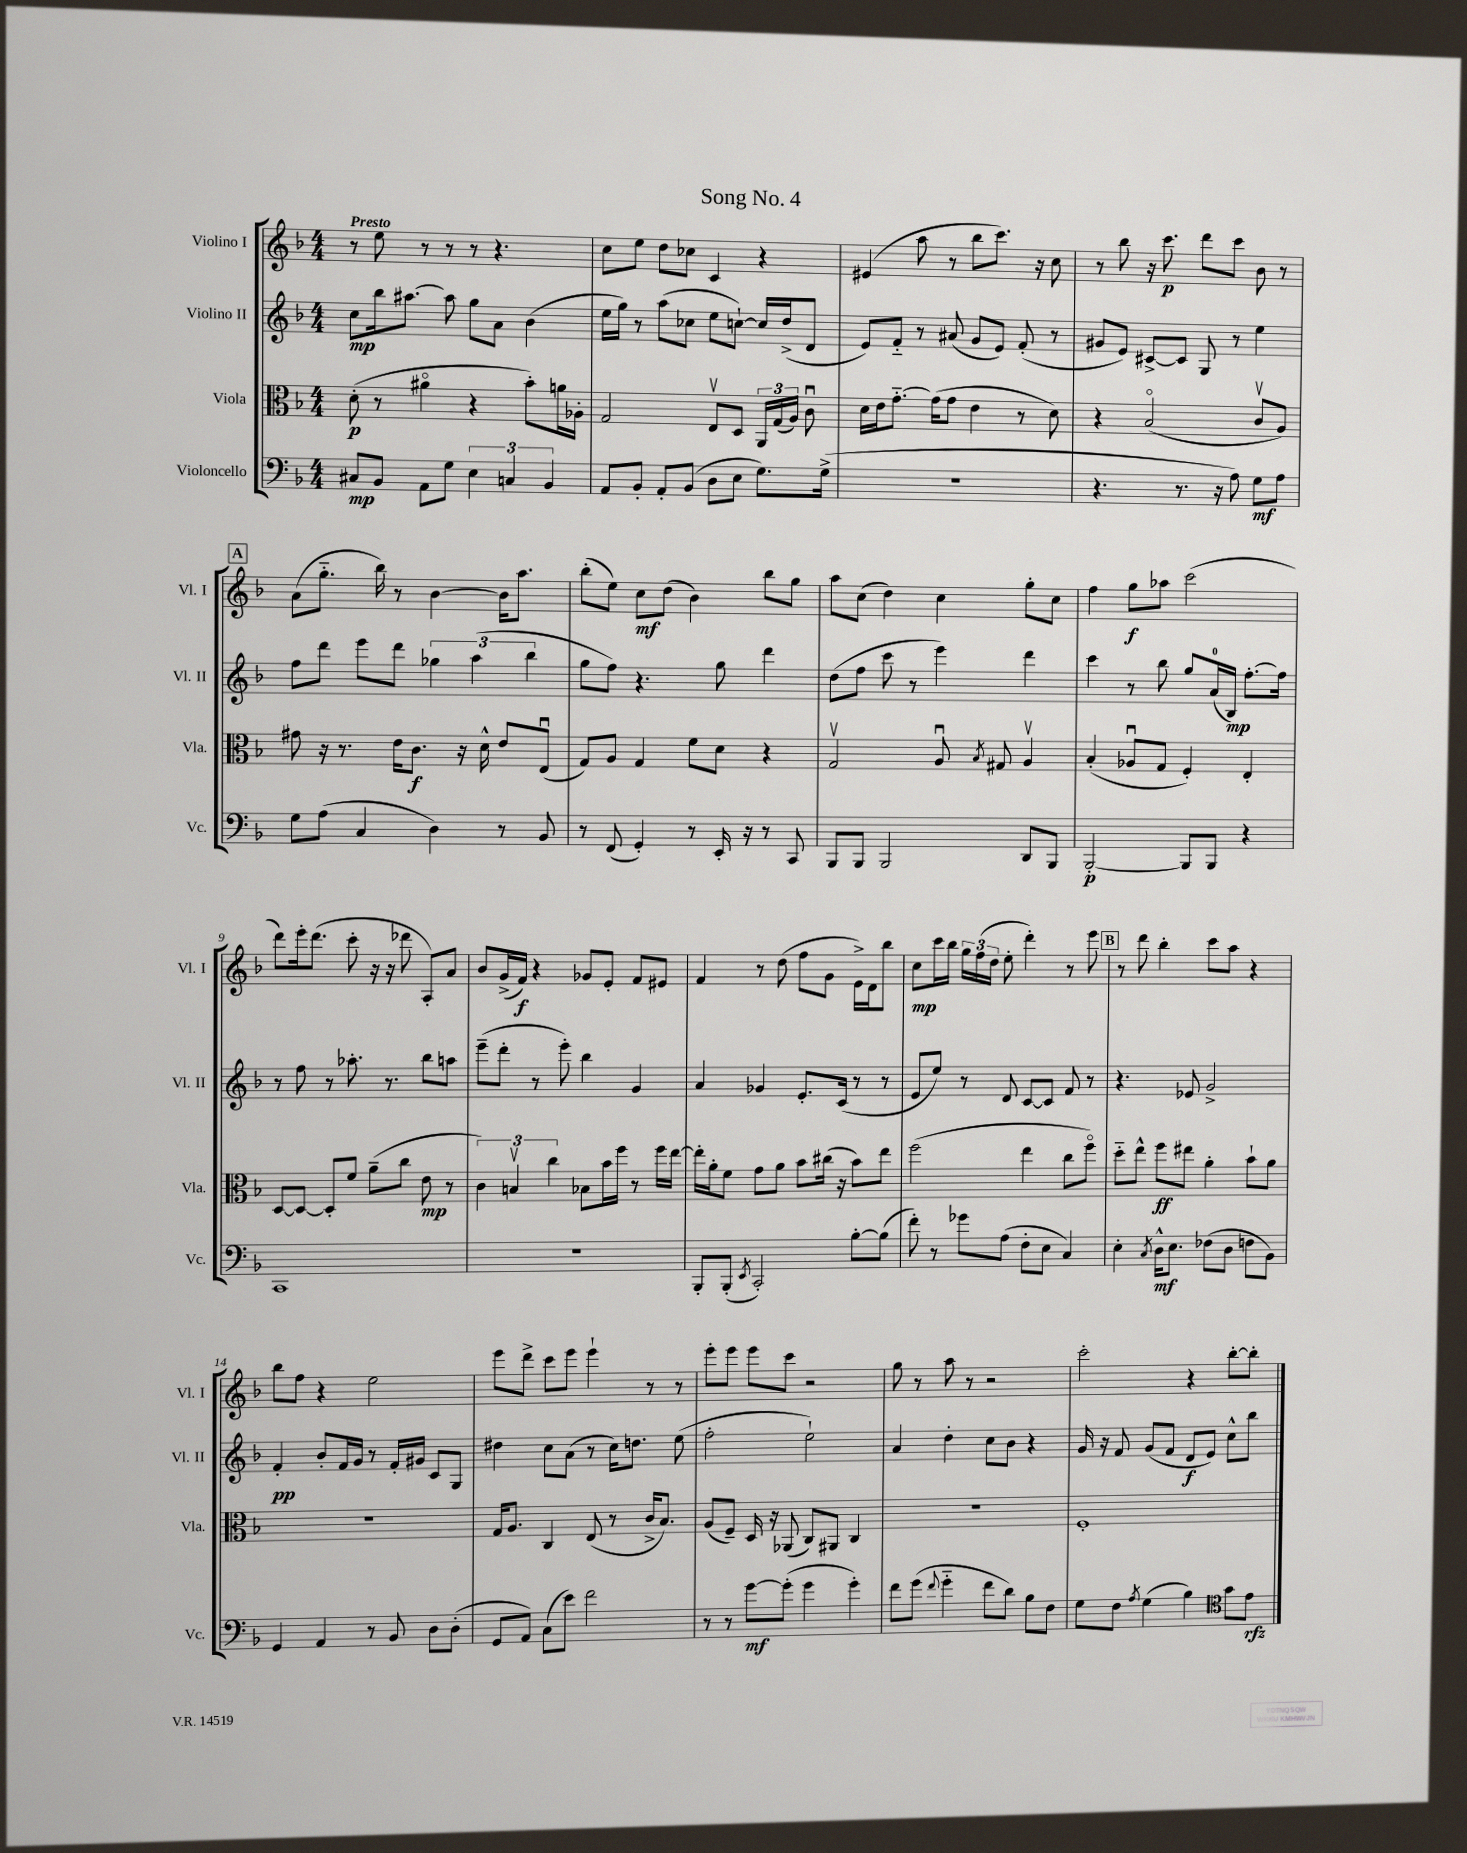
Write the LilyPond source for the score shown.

\header { title = "Song No. 4" }
<<
\new StaffGroup <<
\new Staff = "s0" \with { instrumentName = "Violino I" shortInstrumentName = "Vl. I" } {
    \clef treble \key f \major \numericTimeSignature \time 4/4 \tempo "Presto"
    \autoBeamOff r8 e''8 r8 r8 r8 r4. |
    c''8[ e''8] d''8[ ces''8] c'4 r4 |
    eis'4( a''8 r8 bes''8[ c'''8.]) r16 c''8 |
    r8 bes''8 r16 c'''8.\p d'''8[ c'''8] bes'8 r8 |
    \mark \markup { \box "A" } a'8[( g''8.]-_ bes''16) r8 bes'4~ bes'16[ a''8.] |
    bes''8[-.( e''8]) c''8[\mf d''8]( bes'4) bes''8[ g''8] |
    a''8[ c''8]( d''4) c''4 g''8[-. c''8] |
    f''4 g''8[\f aes''8] c'''2( |
    d'''8[) e'''16-. d'''8.]( c'''8-. r16 r16 des'''8 a8[-.) a'8] |
    bes'8[ g'16->( f'16]\f) r4 ges'8[ e'8]-. f'8[ eis'8] |
    f'4 r8 d''8( f''8[ g'8] e'16[->) d'16 bes''8] |
    c''8[\mp c'''16 bes''16] \tuplet 3/2 { g''16[ f''16( d''16] } e''8-. d'''4-.) r8 e'''8 |
    \mark \markup { \box "B" } r8 d'''8 bes''4-. c'''8[ a''8] r4 |
    bes''8[ f''8] r4 e''2 |
    e'''8[ d'''8]-> c'''8[ e'''8] e'''4-! r8 r8 |
    e'''8[-. e'''8] e'''8[ c'''8] r2 |
    g''8 r8 a''8 r8 r2 |
    c'''2-. r4 bes''8[~-. bes''8]-. \bar "|." |
}
\new Staff = "s1" \with { instrumentName = "Violino II" shortInstrumentName = "Vl. II" } {
    \clef treble \key f \major \numericTimeSignature \time 4/4
    \autoBeamOff c''8[\mp bes''16 ais''8.]~ ais''8 g''8[ a'8] bes'4( |
    e''16[ g''16]) r8 a''8[( ces''8] e''8[ c''8]~-!) c''16[ d''16->( d'8] |
    e'8[) f'8]-_ r8 ais'8( g'8[ e'8]) f'8-.( r8 |
    gis'8[ e'8]) cis'8[~-> cis'8] g8 r8 e''4 |
    \mark \markup { \box "A" } f''8[ d'''8] e'''8[ d'''8] \tuplet 3/2 { ges''4 a''4( bes''4 } |
    g''8[ f''8]) r4. g''8 d'''4 |
    d''8[( f''8] c'''8 r8 e'''4) d'''4 |
    c'''4 r8 bes''8 g''8[ a'16-0( bes16]\mp) f''8.[~-. f''16] |
    r8 f''8 r8 aes''8.-. r8. bes''8[ a''8] |
    e'''8[--( d'''8]-. r8 e'''8-.) bes''4 g'4 |
    a'4 ges'4 e'8.[-. c'16]( r8 r8 |
    e'8[ e''8]) r8 d'8 c'8[~ c'8] f'8 r8 |
    \mark \markup { \box "B" } r4. ees'8 g'2-> |
    f'4-.\pp bes'8[-. f'16 g'16] r8 f'16[-. gis'16] c'8[ g8] |
    dis''4 c''8[ a'8]( r8 c''16[) d''8.] e''8( |
    f''2-. e''2-!) |
    a'4 d''4-. c''8[ bes'8] r4 |
    g'16 r16 f'8 g'8[( f'8] d'8[\f e'8]) c''8[-^ bes''8] \bar "|." |
}
\new Staff = "s2" \with { instrumentName = "Viola" shortInstrumentName = "Vla." } {
    \clef alto \key f \major \numericTimeSignature \time 4/4
    \autoBeamOff d'8-.\p( r8 ais'4\flageolet r4 bes'8[-.) a'16 aes16]-. |
    g2 e8[\upbow d8] \tuplet 3/2 { a,16[ g16( a16]) } c'8\downbow |
    d'16[ e'16 g'8.]~-_ g'16[( g'8] e'4 r8 d'8) |
    r4 bes2\flageolet( c'8[\upbow a8]) |
    \mark \markup { \box "A" } gis'8 r16 r8. e'16[ c'8.]\f r16 d'16-^ e'8[ e8]\downbow( |
    g8[) a8] g4 f'8[ d'8] r4 |
    g2\upbow a8\downbow \acciaccatura { bes8 } gis8 a4\upbow |
    bes4-.( aes8[\downbow g8] f4-.) e4-. |
    d8[~ d8]~ d8[-. f'8] a'8[--( c''8] e'8\mp r8 |
    \tuplet 3/2 { c'4) b4\upbow c''4 } bes8[ bes'16 f''16] r8 f''16[ e''16]~ |
    e''16[-. a'16-. f'8] g'8[ a'8] bes'8[ cis''16]( r16 bes'8[) e''8] |
    f''2( e''4 c''8[ f''8]\flageolet) |
    \mark \markup { \box "B" } d''8[-_ e''8]-^ f''8[\ff eis''8] a'4-. bes'8[-! a'8] |
    R1 |
    g16[ a8.] c4 e8( r8 c'16[-> bes8.]) |
    a8[( f8]--) d16 r16 aes,8( c8[) ais,8] c4 |
    R1 |
    f1-. \bar "|." |
}
\new Staff = "s3" \with { instrumentName = "Violoncello" shortInstrumentName = "Vc." } {
    \clef bass \key f \major \numericTimeSignature \time 4/4
    \autoBeamOff cis8[\mp bes,8] a,8[ g8] \tuplet 3/2 { e4 c4 bes,4 } |
    a,8[ bes,8]-. a,8[-. bes,8]( d8[ e8] g8.[) g16]->( |
    R1 |
    r4. r8. r16 a8) g8[\mf a8] |
    \mark \markup { \box "A" } g8[ a8]( c4 d4) r8 bes,8 |
    r8 f,8( g,4-.) r8 e,16-. r16 r8 c,8 |
    bes,,8[ bes,,8] bes,,2 d,8[ bes,,8] |
    bes,,2~-.\p bes,,8[ bes,,8] r4 |
    c,1 |
    r1 |
    bes,,8[-. bes,,8]-.( \acciaccatura { e,8 } c,2-.) bes8[~-. bes8]( |
    f'8-.) r8 ges'8[ a8]( f8[-. e8] c4) |
    \mark \markup { \box "B" } e4-. \acciaccatura { c8 } d16[-^\mf e8.] fes8[( d8] f8[ bes,8]) |
    g,4 a,4 r8 bes,8 d8[ d8]-.( |
    g,8[ a,8]) c8[( e'8]) f'2 |
    r8 r8 g'8[~\mf g'8]-.( g'4 g'4-.) |
    f'8[ g'8]( \appoggiatura { f'8 } g'4-_ f'8[ d'8]) bes8[ f8] |
    g8[ f8] \acciaccatura { a8 } g4( bes4) \clef tenor g'8[ e'8]\rfz \bar "|." |
}
>>
>>
